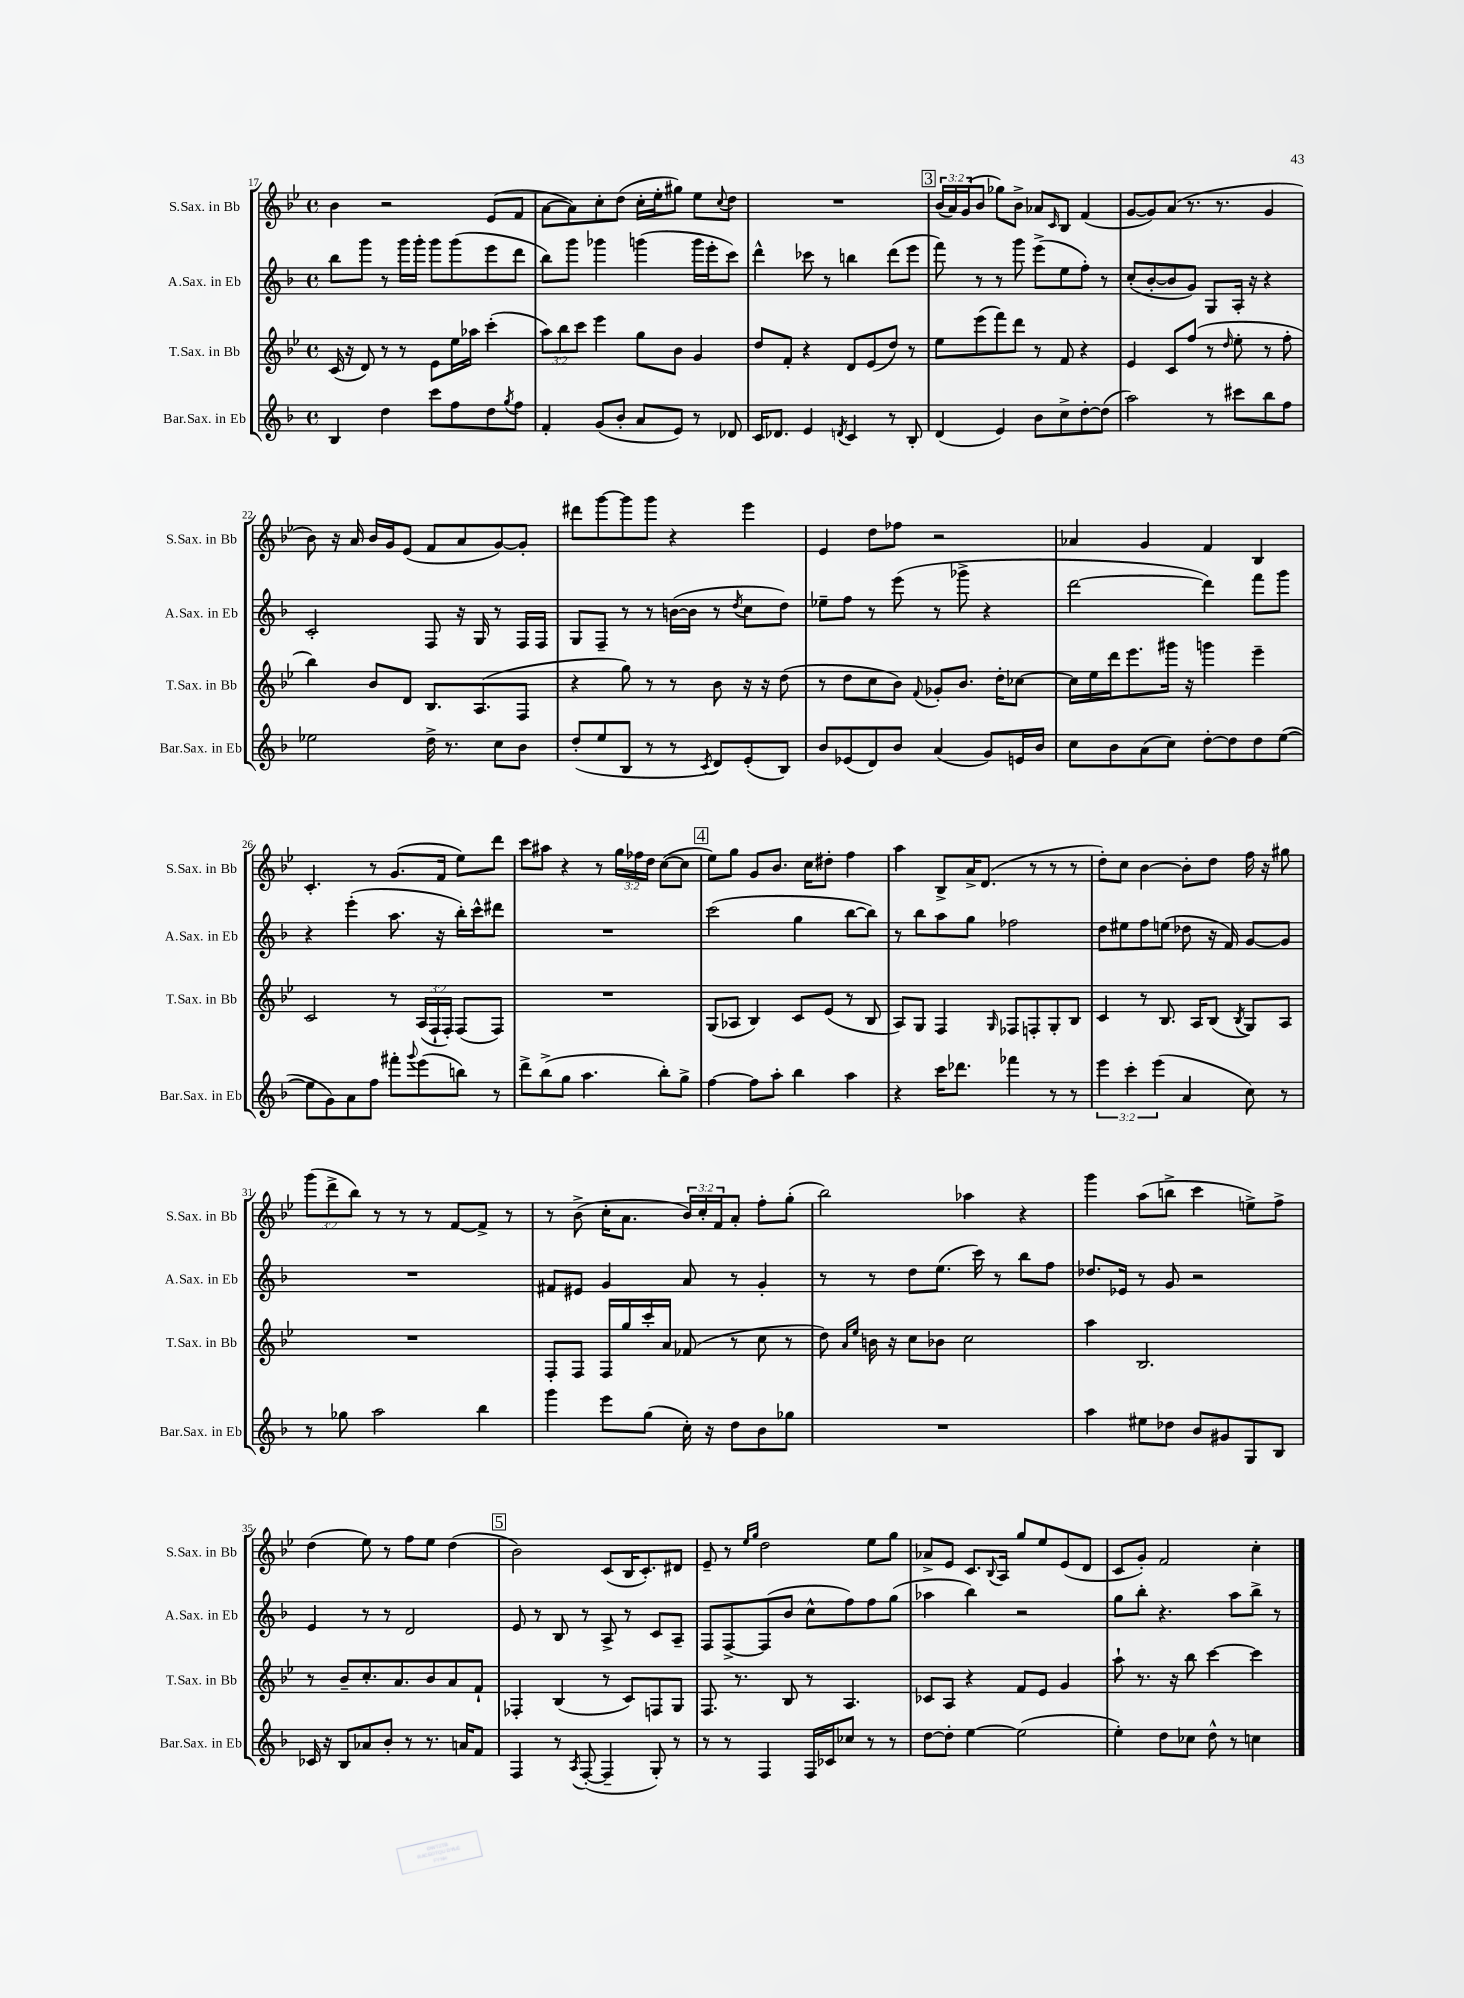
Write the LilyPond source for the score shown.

<<
\new StaffGroup <<
\new Staff = "s0" \with { instrumentName = "S.Sax. in Bb" shortInstrumentName = "S.Sax. in Bb" } {
    \clef treble \key bes \major \defaultTimeSignature \time 4/4 \override Staff.TupletNumber.text = #tuplet-number::calc-fraction-text
    bes'4 r2 ees'8( f'8 |
    a'8~ a'8) c''8-. d''8( c''16-. ees''16-. gis''8) ees''8 \appoggiatura { c''8 } d''8 |
    R1 |
    \mark \markup { \box "3" } \tuplet 3/2 { bes'16( a'16) g'16( } bes'8 ges''8) bes'8-> aes'8 \grace { c'16 } bes8 f'4( |
    g'8~ g'8) a'8( r8. r8. g'4 |
    bes'8) r16 a'16 bes'16 g'16 ees'8( f'8 a'8 g'8~) g'8-. |
    dis'''8 g'''8~ g'''8 g'''8 r4 ees'''4 |
    ees'4 d''8 fes''8 r2 |
    aes'4 g'4 f'4 bes4 |
    c'4.-. r8 g'8.( f'16 ees''8) d'''8 |
    c'''8 ais''8 r4 r8 \tuplet 3/2 { g''16 fes''16 d''16 } c''8~( c''8 |
    \mark \markup { \box "4" } ees''8) g''8 g'8 bes'8. c''16 dis''8-. f''4 |
    a''4 bes8-> a'16-> d'8.( r8 r8 r8 |
    d''8-.) c''8 bes'4~ bes'8-. d''8 f''16 r16 gis''8 |
    \tuplet 3/2 { g'''8( d'''8-> bes''8) } r8 r8 r8 f'8~ f'8-> r8 |
    r8 bes'8->( c''16-. a'8. \tuplet 3/2 { bes'16) c''16-. f'16 } a'8-. f''8-. g''8-.( |
    bes''2) aes''4 r4 |
    g'''4 a''8( b''8-> c'''4 e''8->) f''8-> |
    d''4( ees''8) r8 f''8 ees''8 d''4( |
    \mark \markup { \box "5" } bes'2) c'8( bes16 c'8.-.) dis'8 |
    ees'8-- r8 \grace { ees''16 g''16 } d''2 ees''8 g''8 |
    aes'8-> ees'8 c'8. \appoggiatura { bes8 } a16 g''8 ees''8 ees'8( d'8 |
    c'8 g'8-.) f'2 c''4-. \bar "|." |
}
\new Staff = "s1" \with { instrumentName = "A.Sax. in Eb" shortInstrumentName = "A.Sax. in Eb" } {
    \clef treble \key f \major \defaultTimeSignature \time 4/4
    bes''8 g'''8 r8 g'''16 g'''16-. g'''8 g'''8( e'''8 d'''8 |
    bes''8) g'''8 ges'''4 g'''4( g'''16 e'''16-. c'''8) |
    d'''4-^ ces'''8 r8 b''4 d'''8( e'''8 |
    \mark \markup { \box "3" } f'''8) r8 r8 g'''8 e'''8->( e''8 f''8-.) r8 |
    c''8-.( bes'8~-. bes'8 g'8) g8 a16-. r16 r4 |
    c'2-. f8 r16 g16 r8 f16 f16 |
    g8 f8-- r8 r8 b'16~( b'16 r8 \acciaccatura { d''8 } c''8 d''8) |
    ees''8-- f''8 r8 e'''8( r8 ges'''8-> r4 |
    d'''2~ d'''4) f'''8 g'''8 |
    r4 e'''4-.( a''8. r16 bes''16-.) c'''16-^ dis'''8 |
    R1 |
    \mark \markup { \box "4" } c'''2( g''4 bes''8~ bes''8) |
    r8 bes''8 a''8 g''8 fes''2 |
    d''8 eis''8 f''8 e''8( des''8 r16 f'16) g'8~ g'8 |
    R1 |
    fis'8 eis'8 g'4 a'8 r8 g'4-. |
    r8 r8 d''8 e''8.( c'''16) r8 bes''8 f''8 |
    des''8. ees'16 r8 g'8 r2 |
    e'4 r8 r8 d'2 |
    \mark \markup { \box "5" } e'8 r8 bes8 r8 a8-> r8 c'8 a8-- |
    f8 f8~-> f8( bes'8 c''8-^ f''8) f''8 g''8( |
    aes''4 bes''4) r2 |
    g''8 bes''8-. r4. a''8 bes''8-> r8 \bar "|." |
}
\new Staff = "s2" \with { instrumentName = "T.Sax. in Bb" shortInstrumentName = "T.Sax. in Bb" } {
    \clef treble \key bes \major \defaultTimeSignature \time 4/4 \override Staff.TupletNumber.text = #tuplet-number::calc-fraction-text
    c'16( r16 d'8) r8 r8 ees'8 ees''16 aes''16 c'''4-.( |
    \tuplet 3/2 { a''8) bes''8 c'''8 } ees'''4 g''8 bes'8 g'4 |
    d''8 f'8-. r4 d'8 ees'8( d''8) r8 |
    \mark \markup { \box "3" } ees''8 ees'''8( f'''8) d'''8 r8 f'8 r4 |
    ees'4 c'8 f''8( r8 \grace { d''16 } ees''8-. r8 f''8-. |
    bes''4) bes'8 d'8 bes8. a8.( f8 |
    r4 g''8) r8 r8 bes'8 r16 r16 d''8( |
    r8 d''8 c''8 bes'8) \appoggiatura { f'8 } ges'8-. bes'8. d''16-. ces''8~ |
    ces''16 ees''16 d'''16 ees'''8. gis'''16 r16 g'''4 ees'''4-- |
    c'2 r8 \tuplet 3/2 { a16( f16-! f16-.) } f8( f8) |
    R1 |
    \mark \markup { \box "4" } g8( aes8 bes4) c'8 ees'8( r8 bes8 |
    a8) g8 f4 \grace { g16 } fes8 f8-. g8-. bes8 |
    c'4 r8 bes8. a16 bes8( \acciaccatura { bes8 } g8) a8 |
    R1 |
    f8-. f8 f16 g''16 c'''16-. a'16 fes'8( r8 c''8 r8 |
    d''8) \grace { a'16 ees''16 } b'16 r16 c''8 bes'8 c''2 |
    a''4 bes2. |
    r8 bes'8-- c''8.-. a'8. bes'8 a'8 f'8-! |
    \mark \markup { \box "5" } fes4-. bes4( r8 c'8) f8 g8 |
    f8. r8. bes8 r8 a4. |
    ces'8 a8 r4 f'8 ees'8 g'4 |
    a''8-! r8. r16 bes''8 c'''4~ c'''4 \bar "|." |
}
\new Staff = "s3" \with { instrumentName = "Bar.Sax. in Eb" shortInstrumentName = "Bar.Sax. in Eb" } {
    \clef treble \key f \major \defaultTimeSignature \time 4/4 \override Staff.TupletNumber.text = #tuplet-number::calc-fraction-text
    bes4 d''4 c'''8 f''8 d''8 \acciaccatura { g''8 } f''8 |
    f'4-. g'8( bes'8-. a'8 e'8) r8 des'8 |
    c'16 des'8. e'4 \acciaccatura { d'8 } c'4 r8 bes8-. |
    \mark \markup { \box "3" } d'4( e'4) bes'8 c''8-> d''8~-. d''8( |
    a''2) r8 cis'''8 bes''8 f''8 |
    ees''2 d''16-> r8. c''8 bes'8 |
    d''8-.( e''8 bes8 r8 r8 \acciaccatura { c'8 } d'8) e'8-.( bes8) |
    bes'8 ees'8( d'8) bes'8 a'4( g'8) e'16 bes'16 |
    c''8 bes'8 a'8( c''8) d''8~-. d''8 d''8 e''8~( |
    e''8 g'8) a'8 f''8 fis'''8-. \appoggiatura { g'''8 } e'''8( b''8) r8 |
    d'''8-> bes''8->( g''8 a''4. bes''8-.) g''8-> |
    \mark \markup { \box "4" } f''4~ f''8 a''8-. bes''4 a''4 |
    r4 c'''16 des'''8. fes'''4 r8 r8 |
    \tuplet 3/2 { e'''4 c'''4-. e'''4( } a'4 c''8) r8 |
    r8 ges''8 a''2 bes''4 |
    g'''4 e'''8 g''8( c''16-.) r16 d''8 bes'8 ges''8 |
    R1 |
    a''4 eis''8 des''8 bes'8 gis'8 g8 bes8 |
    ces'16 r16 bes8 aes'8 bes'8-. r8 r8. a'16 f'8 |
    \mark \markup { \box "5" } f4 r8 \acciaccatura { a8 } f8~-.( f4-- g8-.) r8 |
    r8 r8 f4 f16 ces'16 ces''8 r8 r8 |
    d''8~ d''8-. e''4~ e''2( |
    e''4-.) d''8 ces''8 d''8-^ r8 c''4 \bar "|." |
}
>>
>>
\layout { \context { \Score currentBarNumber = #17 } }
